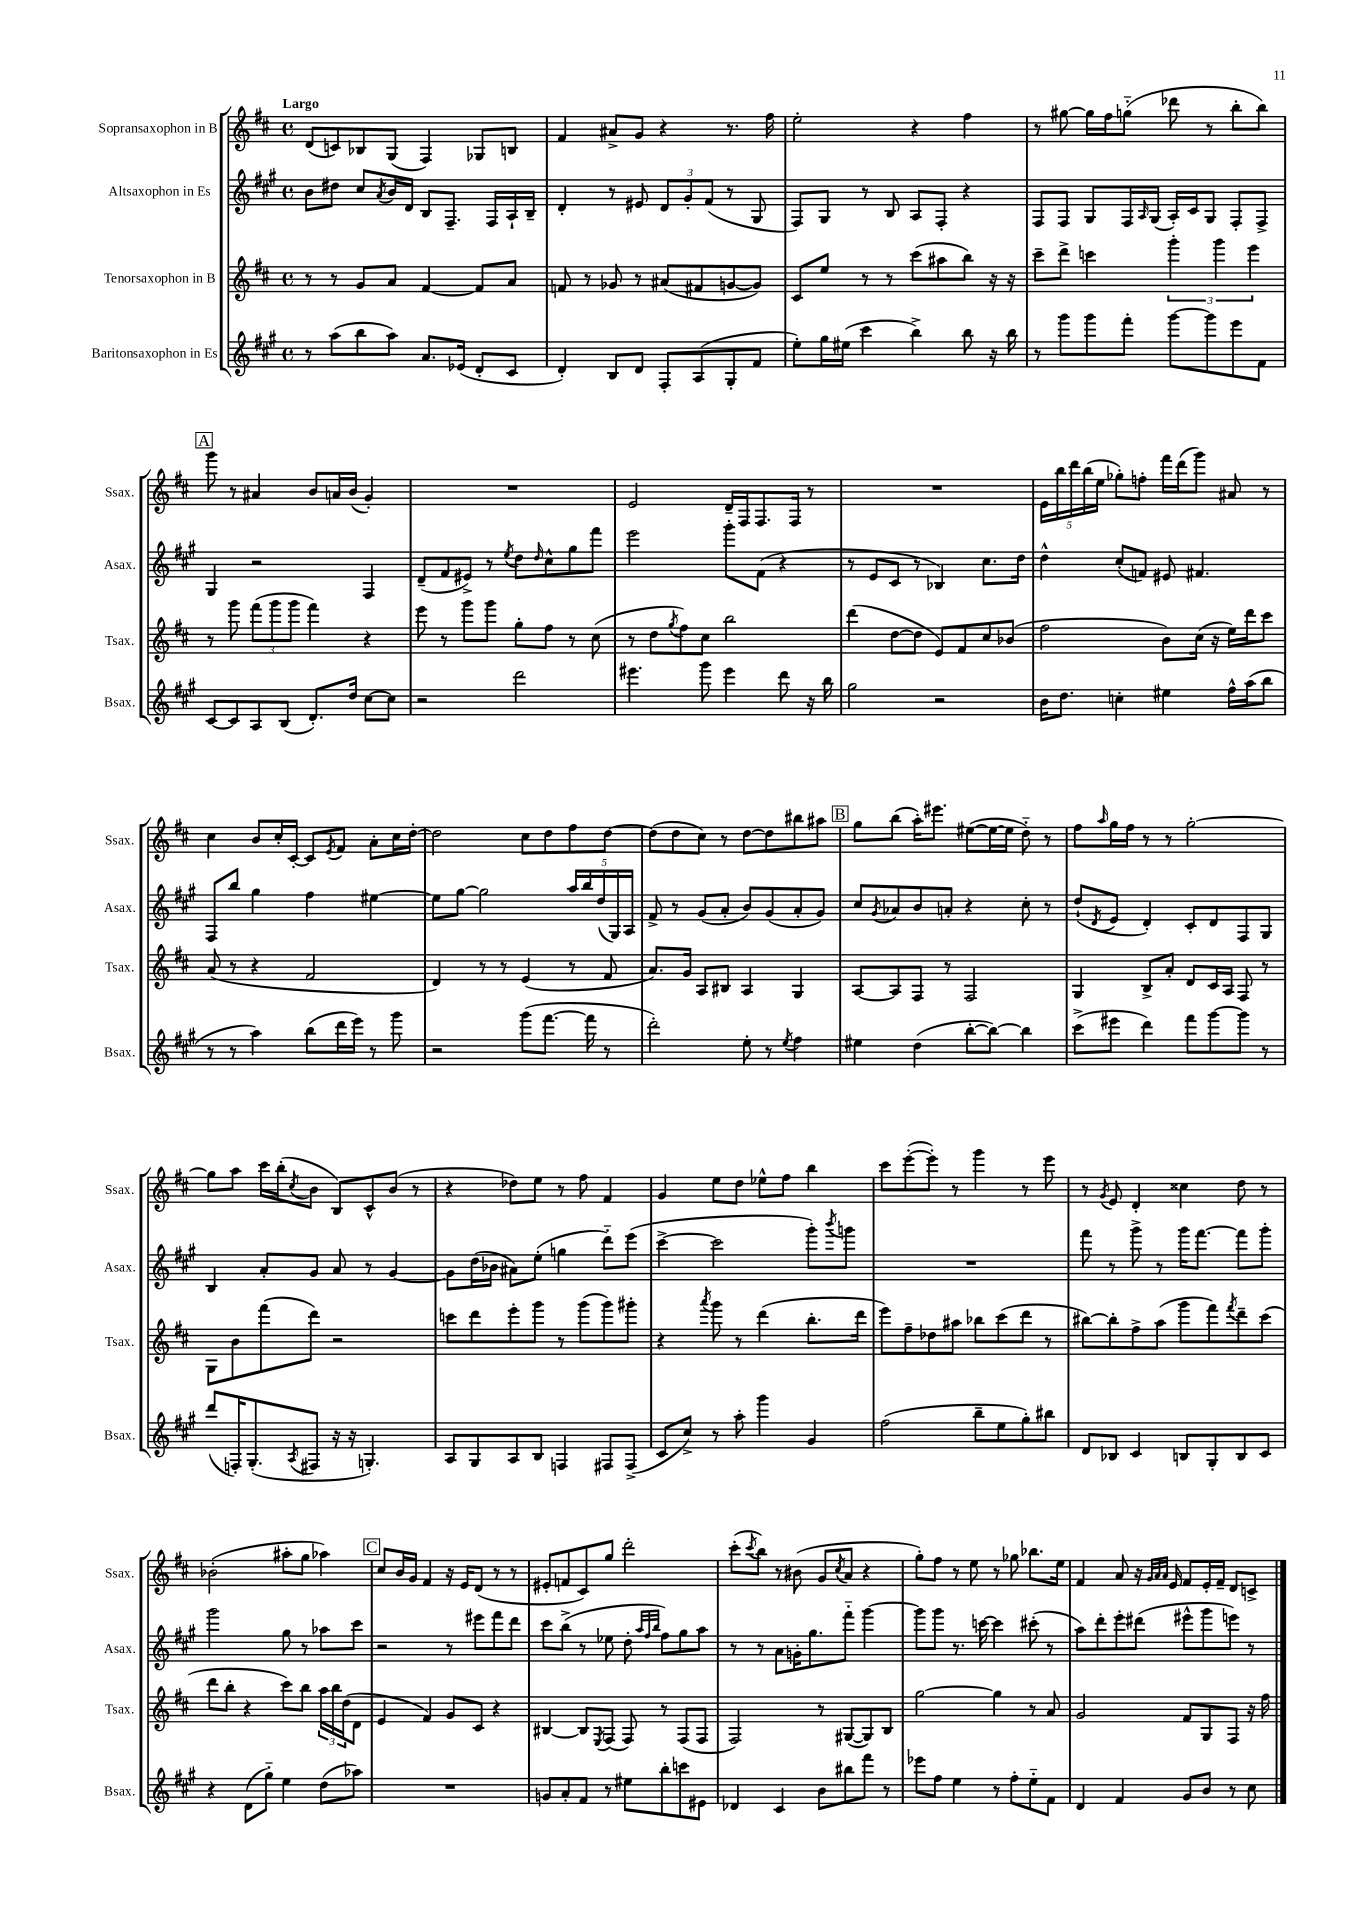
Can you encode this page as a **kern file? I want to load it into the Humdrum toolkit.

**kern	**kern	**kern	**kern
*part4	*part3	*part2	*part1
*staff4	*staff3	*staff2	*staff1
*I"Baritonsaxophon in Es	*I"Tenorsaxophon in B	*I"Altsaxophon in Es	*I"Sopransaxophon in B
*I'Bsax.	*I'Tsax.	*I'Asax.	*I'Ssax.
*clefG2	*clefG2	*clefG2	*clefG2
*k[f#c#g#]	*k[f#c#]	*k[f#c#g#]	*k[f#c#]
*M4/4	*M4/4	*M4/4	*M4/4
*met(c)	*met(c)	*met(c)	*met(c)
=1	=1	=1	=1
!	!	!	!LO:TX:a:B:t=Largo
8r	8r	8b\L	(8d/L
(8aa\L	8r	8dd#X\J	8cn/)
8bb\	8g/L	8cc#/L	8B-X/
.	.	8qa/	.
8aa\J)	8a/J	16b/L	(8G/J
.	.	16d/JJ	.
8.a/L	[4f#/	8B/L	4F#/)
.	.	8.F#~/J	.
(16e-X/Jk	.	.	.
8d'/L	8f#/L]	.	8G-X/L
.	.	16F#/LL	.
8c#/J	8a/J	16A`/	8Bn/J
.	.	16B~/JJ	.
=2	=2	=2	=2
4d'/)	8fn/	4d'/	4f#/
.	8r	.	.
8B/L	8g-X/	8r	8a#X^/L
8d/J	8r	8e#X/	8g/J
8F#'/L	(8a#X/L	12d/L	4r
.	.	12g#'/	.
(8A/	8f#X/	.	.
.	.	(12f#/J	.
8G#'/	[8gn/	8r	8.r
8f#/J	8g/J])	8G#/	.
.	.	.	16ff#\
=3	=3	=3	=3
8ee'\L)	8c#/L	8F#/L)	2ee'\
16gg#\L	8ee/J	8G#/J	.
(16ee#X\JJ	.	.	.
4ccc#\	8r	8r	.
.	8r	8B/	.
4bb^\)	(8ccc#\L	8A/L	4r
.	8aa#X\	8F#'/J	.
8bb\	8bb\J)	4r	4ff#\
16r	16r	.	.
16bb\	16r	.	.
=4	=4	=4	=4
8r	8ccc#~\L	8F#/L	8r
8ggg#\L	8ddd^\J	8F#/J	[8gg#X\
8ggg#\	4cccn\	8G#/L	16gg#\LL]
.	.	.	16ff#\J
8fff#'\J	.	16F#/L	(8ggn\J
.	.	16qqA/	.
.	.	(16G#/JJ	.
[8ggg#\L	6ggg'\	16A'/LL)	8ddd-X\
.	.	16c#/J	.
8ggg#\]	.	8G#/J	8r
.	6ggg\	.	.
8eee\	.	8F#'/L	8bb'\L
.	6eee\	.	.
8f#\J	.	8F#^/J	8bb\J)
!!LO:LB:g=z
!!LO:REH:place=s1:t=A
=5	=5	=5	=5
[8c#/L	8r	4G#/	8ggg\
8c#/]	8ggg\	.	8r
8A/	(12fff#\L	2r	4a#X/
.	12ggg\	.	.
(8B/J	.	.	.
.	12ggg\J	.	.
8.d'/L)	4fff#\)	.	8b/L
.	.	.	16an/L
16dd/Jk	.	.	(16b/JJ
[8cc#\L	4r	4F#/	4g'/)
8cc#\J]	.	.	.
=6	=6	=6	=6
2r	8eee\	(8d~/L	1r
.	8r	8f#/	.
.	8ggg\L	8e#X^/J)	.
.	8ggg\J	8r	.
.	.	8qee/	.
2ddd\	8gg'\L	8dd\L	.
.	.	16qqdd/	.
.	8ff#\J	8cc#^^\	.
.	8r	8gg#\	.
.	(8cc#\	8fff#\J	.
=7	=7	=7	=7
4.eee#X\	8r	2eee\	2e/
.	8dd\L	.	.
.	8qgg/	.	.
.	8ff#\)	.	.
8ggg#\	8cc#\J	.	.
4eee#\	2bb\	8ggg#'\L	16d~/LL
.	.	.	16F#/J
.	.	(8f#\J	8.F#/
8ddd\	.	4r	.
.	.	.	16F#/Jk
16r	.	.	8r
16bb\	.	.	.
=8	=8	=8	=8
2gg#\	(4ddd\	8r	1r
.	.	8e/L	.
.	[8dd\L	8c#/J	.
.	8dd\J]	8r	.
2r	8e/L)	4B-X/)	.
.	8f#/	.	.
.	8cc#/	8.cc#\L	.
.	(8b-X/J	.	.
.	.	16dd\Jk	.
=9	=9	=9	=9
16b\KL	2ff#\	4dd^^\	20e\LL
.	.	.	20bb\
8.dd\J	.	.	.
.	.	.	20ddd\
.	.	.	(20bb\
.	.	.	20ee\JJ
4ccn'\	.	(8cc#'/L	8gg-X'\L)
.	.	8fn/J)	8ffn'\J
4ee#X\	8b\L)	8e#X/	16fff#\LL
.	.	.	(16ddd\J
.	(16cc#\Jk	4.f#X/	8ggg\J)
.	16r	.	.
16ff#^^\LL	16ee\LL)	.	8a#X/
(16aa\J	16ddd\J	.	.
8bb\J	8ccc#\J	.	8r
!!LO:LB:g=z
=10	=10	=10	=10
8r	(8a/	8F#/L	4cc#\
8r	8r	8bb/J	.
4aa\)	4r	4gg#\	8b/L
.	.	.	16cc#'/L
.	.	.	[16c#'/JJ
(8bb\L	2f#/	4ff#\	8c#/L]
.	.	.	8qe/
16ddd\L	.	.	8f#/J
16eee\JJ)	.	.	.
8r	.	[4ee#X\	8a'\L
8ggg#\	.	.	16cc#\L
.	.	.	[16dd'\JJ
=11	=11	=11	=11
2r	4d/)	8ee#\L]	2dd\]
.	.	[8gg#\J	.
.	8r	2gg#\]	.
.	8r	.	.
(8ggg#\L	(4e/	.	8cc#\L
[8.fff#\J	.	.	8dd\
.	8r	20aa/LL	8ff#\
.	.	20bb/	.
16fff#\]	.	.	.
.	.	(20dd/	.
8r	8f#/	.	[8dd\J
.	.	20G#/)	.
.	.	20A/JJ	.
=12	=12	=12	=12
2ddd'\)	8.a/L)	8f#^/	(8dd\L]
.	.	8r	8dd\
.	16g/Jk	.	.
.	8A/L	(8g#/L	8cc#\J)
.	8B#X/J	8a'/J	8r
8ee'\	4A/	8b/L)	[8dd\L
8r	.	(8g#/	8dd\]
8qee/	.	.	.
4ff#\	4G/	8a'/	8bb#X\
.	.	8g#/J)	8aa#X\J
!!LO:REH:place=s1:t=B
=13	=13	=13	=13
4ee#X\	[8A/L	8cc#/L	8gg\L
.	.	8qg#/	.
.	8A/]	8a-X/	(8bb\J
(4dd\	8F#/J	8b/	16aa'\KL)
.	.	.	8.eee#X\J
.	8r	8an'/J	.
[8bb'\L	2F#/	4r	([8ee#X\L
8bb\J_)	.	.	16ee#\L_
.	.	.	16ee#\JJ]
4bb\]	.	8cc#'\	8dd\)
.	.	8r	8r
=14	=14	=14	=14
(8ccc#^\L	4G/	(8dd`/L	8ff#\L
.	.	8qd/	16qqaa/
8eee#X\J	.	8e/J	16gg\L
.	.	.	16ff#\JJ
4ddd\)	8B^/L	4d'/)	8r
.	8a'/J	.	8r
8fff#\L	8d/L	8c#'/L	[2gg'\
[8ggg#\	16c#/L	8d/	.
.	16A/JJ	.	.
8ggg#\J]	8F#/	8F#/	.
8r	8r	8G#/J	.
!!LO:LB:g=z
=15	=15	=15	=15
(8ddd/L	8G\L	4B/	8gg\L]
16Fn'/K)	8b\	.	8aa\J
(8.G#'/	.	.	.
.	(8fff#\	8a'/L	16ccc#\LL
.	.	.	(16bb'\J
8qA/	.	.	8qcc#/
8F#X/J	8ddd\J)	8g#/J	8b\J
16r	2r	8a/	8B/L)
16r	.	.	.
4.Gn'/)	.	8r	8c#^^/
.	.	[4g#/	(8b/J
.	.	.	8r
=16	=16	=16	=16
8A/L	8cccn\L	8g#\L]	4r
8G#/	8ddd\	(16dd\L	.
.	.	16b-X\JJ	.
8A/	8eee'\	8a#X\L)	8dd-X\L)
8B/J	8ggg\J	(8ee'\J	8ee\J
4Fn/	8r	4ggn\	8r
.	(8ggg\L	.	8ff#\
8F#X/L	8ggg\)	8ddd\L)	4f#/
(8F#^/J	8ggg#X'\J	(8eee\J	.
=17	=17	=17	=17
8c#/L	4r	[4ccc#^\	4g/
8cc#^/J)	.	.	.
.	8qaaa/	.	.
8r	8ggg\	2ccc#\]	8ee\L
8aa'\	8r	.	8dd\J
4ggg#\	(4ddd\	.	8ee-X^^\L
.	.	.	8ff#\J
4g#/	8.bb'\L	8ggg#'\L)	4bb\
.	.	8qbbb/	.
.	.	8gggn\J	.
.	16ddd\Jk	.	.
=18	=18	=18	=18
(2ff#\	8eee\L)	1r	8ccc#\L
.	8ff#~\	.	([8eee'\
.	8dd-X\	.	8eee'\J])
.	8aa#X\J	.	8r
8bb~\L	8bb-X\L	.	4ggg\
8ee\	(8ccc#\	.	.
8gg#'\)	8ddd\J	.	8r
8bb#X\J	8r	.	8eee\
=19	=19	=19	=19
8d/L	[8bb#X\L)	8fff#\	8r
.	.	.	8qg/
8B-X/J	8bb#'\]	8r	8e/
4c#/	8ff#^\	8ggg#^\	4d'/
.	(8aa\J	8r	.
8Bn/L	8ggg\L	16ggg#\KL	4cc##X\
.	.	[8.fff#\J	.
8G#'/	8fff#\)	.	.
.	8qfff#/	.	.
8B/	8ddd~\	8fff#\L]	8dd\
8c#/J	(8ccc#\J	8ggg#'\J	8r
!!LO:LB:g=z
=20	=20	=20	=20
4r	8ddd\L	2ggg#\	(2b-X'\
.	8bb'\J	.	.
(8d\L	4r	.	.
8gg#\J)	.	.	.
4ee\	8ccc#\L)	8gg#\	8aa#X'\L
.	8bb\J	8r	8gg\J
(8dd\L	24aa\LL	8aa-X\L	4aa-X\)
.	24bb\	.	.
.	(24dd\J	.	.
8aa-X\J)	8d\J	8ccc#\J	.
!!LO:REH:place=s1:t=C
=21	=21	=21	=21
1r	4e/	2r	8cc#/L
.	.	.	16b/L
.	.	.	16g/JJ
.	4f#/)	.	4f#/
.	8g/L	8r	16r
.	.	.	16e/KL
.	8c#/J	8eee#X\L	(8d/J
.	4r	8fff#\	8r
.	.	8ddd\J	8r
=22	=22	=22	=22
8gn/L	[4B#X/	8ccc#\L	8e#X'/L
8a'/	.	(8bb^\J	8fn/
8f#/J	8B#/L]	8r	8c#/)
.	8qE/	.	.
8r	(8F#/J	8ee-X\	8gg/J
8ee#X\L	8F#/)	8dd'\	2ddd'\
.	.	32qqaa/LLL	.
.	.	32qqff#/	.
.	.	32qqbb/JJJ	.
8bb'\	8r	8ff#\L)	.
8cccn\	(8F#/L	8gg#\	.
8e#X\J	8F#/J	8aa\J	.
=23	=23	=23	=23
4d-X/	2F#/)	8r	(8ccc#'\L
.	.	.	8qccc#/
.	.	8r	8bb\J)
4c#/	.	8a\L	8r
.	.	16gn'\K	(8b#X\
.	.	8.gg#\	.
8b\L	8r	.	8g/L
.	.	.	8qcc#/
8bb#X\	([8G#X/L	8fff#\J	8a/J
8fff#\J	8G#/])	[4ggg#\	4r
8r	8B/J	.	.
=24	=24	=24	=24
8eee-X\L	[2gg\	8ggg#\L]	8gg'\L)
8ff#\J	.	8ggg#\J	8ff#\J
4ee\	.	8.r	8r
.	.	.	8ee\
.	.	[16cccn\	.
8r	4gg\]	4ccc\]	8r
8ff#'\L	.	.	8gg-X\
8ee\	8r	(8ccc#X'\	8.bb-X\L
8f#\J	8a/	8r	.
.	.	.	16ee\Jk
=25	=25	=25	=25
4d/	2g/	8aa\L)	4f#/
.	.	8ddd'\	.
4f#/	.	8eee'\	8a/
.	.	(8ddd#X\J	16r
.	.	.	32qqg/LLL
.	.	.	32qqa/
.	.	.	32qqa/JJJ
.	.	.	16e/
8g#/L	8f#/L	8eee#X^^\L	8f#/L
8b/J	8G/	8ggg#\	16e'/L
.	.	.	16f#~/JJ
8r	8F#/J	8eeen\J)	8d/L
8cc#\	16r	8r	8cn^/J
.	16ff#\	.	.
==	==	==	==
*-	*-	*-	*-
